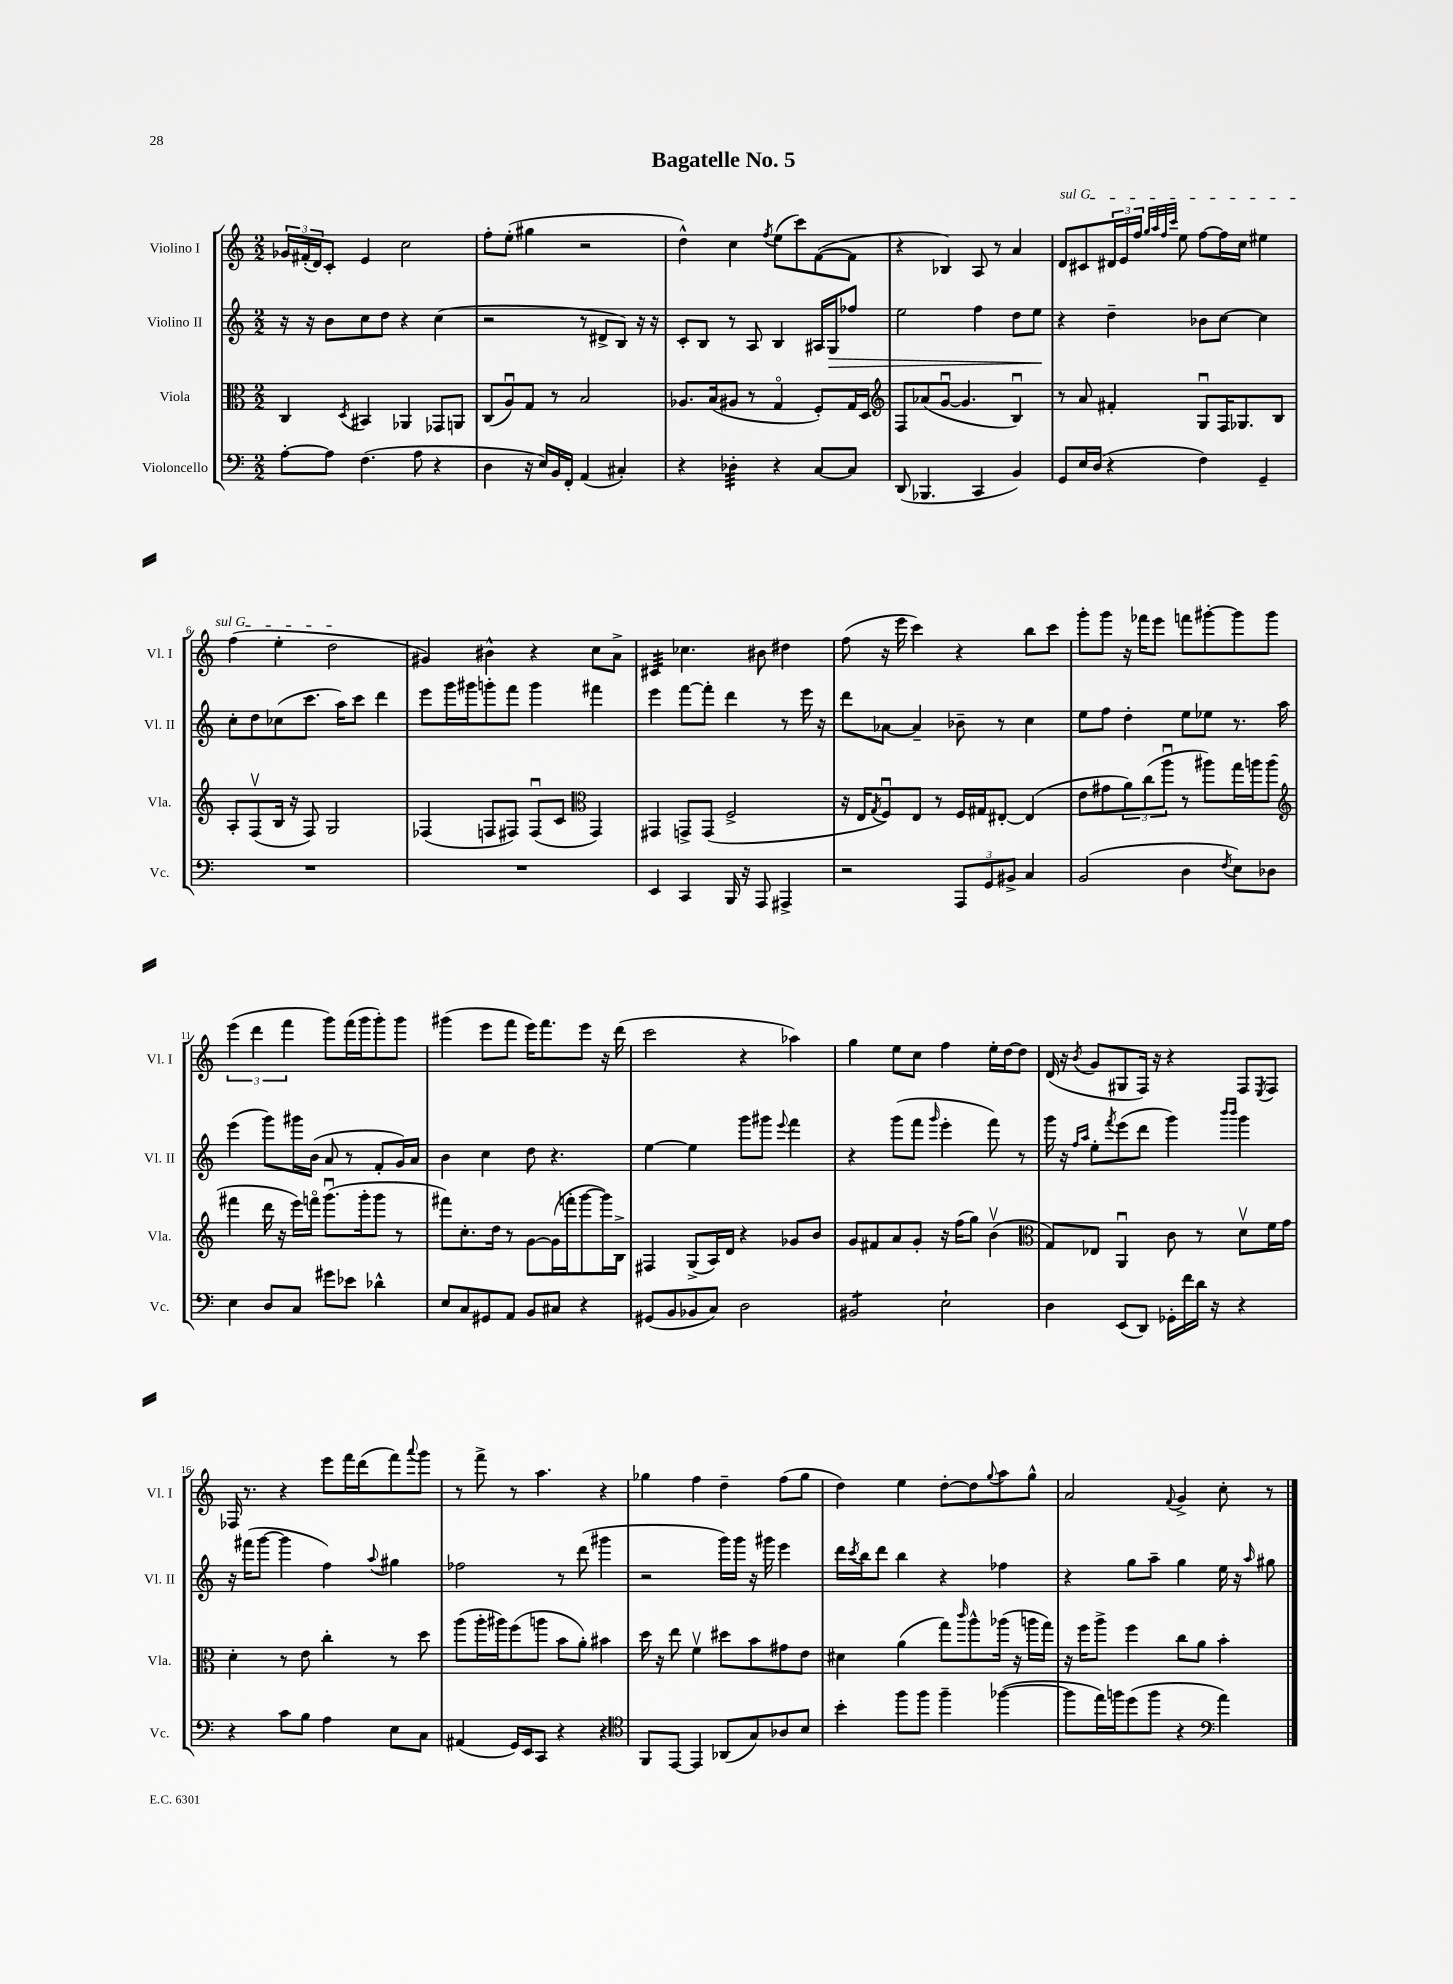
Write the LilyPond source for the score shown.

\header { title = "Bagatelle No. 5" }
<<
\new StaffGroup <<
\new Staff = "s0" \with { instrumentName = "Violino I" shortInstrumentName = "Vl. I" } {
    \clef treble \key c \major \numericTimeSignature \time 2/2
    \tuplet 3/2 { ges'16 fis'16-.( d'16) } c'8-. e'4 c''2 |
    f''8-. e''8-.( gis''4 r2 |
    d''4-^) c''4 \acciaccatura { f''8 } e''8( c'''8) f'8~( f'8 |
    r4 bes4) a8 r8 a'4 |
    \once \override TextSpanner.bound-details.left.text = \markup { \italic "sul G" } d'8\startTextSpan cis'8 \tuplet 3/2 { dis'16 e'16 f''16 } \grace { g''32 a''32 f''32 c'''32 } e''8 f''8~ f''16 c''16 eis''4 |
    f''4( e''4-. d''2\stopTextSpan |
    gis'4) bis'4-^ r4 c''8 a'8-> |
    cis'4:32 ces''4. bis'8 dis''4 |
    f''8( r16 e'''16 c'''4) r4 b''8 c'''8 |
    g'''8-. g'''8 r16 fes'''16 e'''8 f'''8 gis'''8~-. gis'''8 gis'''8 |
    \tuplet 3/2 { e'''4( d'''4 f'''4 } g'''8) f'''16( g'''16 g'''8-.) g'''8 |
    gis'''4( e'''8 f'''8 e'''16) f'''8. e'''8 r16 d'''16( |
    c'''2 r4 aes''4) |
    g''4 e''8 c''8 f''4 e''16-. d''16~ d''8 |
    d'16( r16 \acciaccatura { b'8 } g'8 gis8 f16) r16 r4 f8 \acciaccatura { e8 } f8 |
    fes16 r8. r4 e'''8 f'''16 d'''16( f'''8) \appoggiatura { a'''8 } g'''8 |
    r8 f'''8-> r8 a''4. r4 |
    ges''4 f''4 d''4-- f''8( ges''8 |
    d''4) e''4 d''8~-. d''8 \appoggiatura { g''8 } a''8 g''8-^ |
    a'2 \appoggiatura { f'8 } g'4-> c''8-. r8 \bar "|." |
}
\new Staff = "s1" \with { instrumentName = "Violino II" shortInstrumentName = "Vl. II" } {
    \clef treble \key c \major \numericTimeSignature \time 2/2
    r16 r16 b'8 c''8 d''8 r4 c''4( |
    r2 r8 dis'8-> b8) r16 r16 |
    c'8-. b8 r8 a8 b4 ais16 g16\> fes''8 |
    e''2 f''4 d''8 e''8\! |
    r4 d''4-- bes'8 c''8~ c''4 |
    c''8-. d''8 ces''8( c'''8. a''16) c'''8 d'''4 |
    e'''8 g'''16 gis'''16 g'''8-. f'''8 g'''4 fis'''4 |
    e'''4 f'''8~ f'''8-. d'''4 r8 e'''16 r16 |
    d'''8 aes'8~ aes'4-- bes'8-- r8 c''4 |
    e''8 f''8 d''4-. e''8 ees''8 r8. a''16 |
    e'''4( g'''8) gis'''16 b'16( a'8 r8 f'8-. g'16) a'16 |
    b'4 c''4 d''8 r4. |
    e''4~ e''4 g'''8 gis'''8 \appoggiatura { e'''8 } f'''4 |
    r4 g'''8( f'''8 \grace { g'''16 } e'''4-. f'''8) r8 |
    g'''16 r16 \grace { f''16 a''16 } e''8-. \acciaccatura { f'''8 } e'''8( d'''8 g'''4) \grace { b'''16 b'''16 } g'''4 |
    r16 fis'''16( g'''8~ g'''4 f''4) \appoggiatura { a''8 } gis''4 |
    fes''2 r8 d'''8( gis'''4 |
    r2 g'''16) g'''16 r16 gis'''16 e'''4 |
    d'''16 \acciaccatura { c'''8 } b''16 d'''8 b''4 r4 fes''4 |
    r4 g''8 a''8-- g''4 e''16 r16 \grace { a''16 } gis''8 \bar "|." |
}
\new Staff = "s2" \with { instrumentName = "Viola" shortInstrumentName = "Vla." } {
    \clef alto \key c \major \numericTimeSignature \time 2/2
    c4 \acciaccatura { d8 } bis,4 aes,4 ges,8 a,8 |
    c8( a8\downbow) g8 r8 b2 |
    aes8. b16( ais8 r8 g4\flageolet f8-.) g16 d16 |
    \clef treble f8 aes'8( g'8~\downbow g'4. b4\downbow) |
    r8 a'8 fis'4-. g8\downbow f16 ges8. b8 |
    a8-. f8\upbow( b16 r16 f8) g2 |
    fes4( f8 fis8) fis8\downbow( c'8 \clef alto g,4) |
    gis,4 g,8-> g,8( f2-> |
    r16 e16 \acciaccatura { g8 } f8\downbow) e8 r8 f16 gis16 eis8~-. eis4( |
    e'8 gis'8 \tuplet 3/2 { a'8) c''8( a''8\downbow } r8 ais''8) g''16 a''16 a''8( |
    \clef treble fis'''4 d'''16 r16 e'''16) f'''16\flageolet g'''8.\downbow( g'''16-. g'''8 r8 |
    fis'''8) c''8.-. d''16 r8 g'8~ g'16( f'''16-. g'''8~ g'''16) b16-> |
    fis4 g8->( a16) d'16 r4 ges'8 b'8 |
    g'8 fis'8 a'8 g'8-. r16 f''16( g''8) b'4\upbow( |
    \clef alto g8) ees8 a,4\downbow c'8 r8 d'8\upbow f'16 g'16 |
    d'4-. r8 e'8 c''4-. r8 d''8 |
    a''8( a''16-. ais''16) f''8( a''8 b'8 a'8-.) bis'4 |
    d''16 r16 e''8 f'4\upbow dis''8 b'8 gis'8 e'8 |
    dis'4 a'4( g''8) \grace { c'''16 } a''8-^ aes''16( r16 a''16 g''16) |
    r16 f''16 a''8-> f''4 c''8 a'8 b'4-. \bar "|." |
}
\new Staff = "s3" \with { instrumentName = "Violoncello" shortInstrumentName = "Vc." } {
    \clef bass \key c \major \numericTimeSignature \time 2/2
    a8~-. a8 f4.( a8 r4 |
    d4 r16 e16) b,16 f,16-. a,4( cis4-.) |
    r4 des4:32-. r4 c8~ c8 |
    d,8( bes,,4. c,4 b,4) |
    g,8 e16 d16( r4 f4) g,4-- |
    R1 |
    R1 |
    e,4 c,4 b,,16 r16 a,,8 ais,,4-> |
    r2 \tuplet 3/2 { a,,8 g,8 bis,8-> } c4 |
    b,2( d4 \acciaccatura { f8 } e8) des8 |
    e4 d8 c8 gis'8 ees'8 des'4-^ |
    e8 c8 gis,8 a,8 b,8 cis8 r4 |
    gis,8( b,8 bes,8 c8) d2 |
    bis,2:8 e2-! |
    d4 e,8( d,8) ges,16-. f'16 d'16 r16 r4 |
    r4 c'8 b8 a4 e8 c8 |
    ais,4( g,16) e,16 c,8 r4 r4 |
    \clef tenor f,8 e,8~ e,4 aes,8( g8) aes8 b8 |
    b'4-. f''8 f''8 f''4-- fes''4~( |
    fes''8 e''16) f''16 d''8( f''8 r4 \clef bass a'4) \bar "|." |
}
>>
>>
